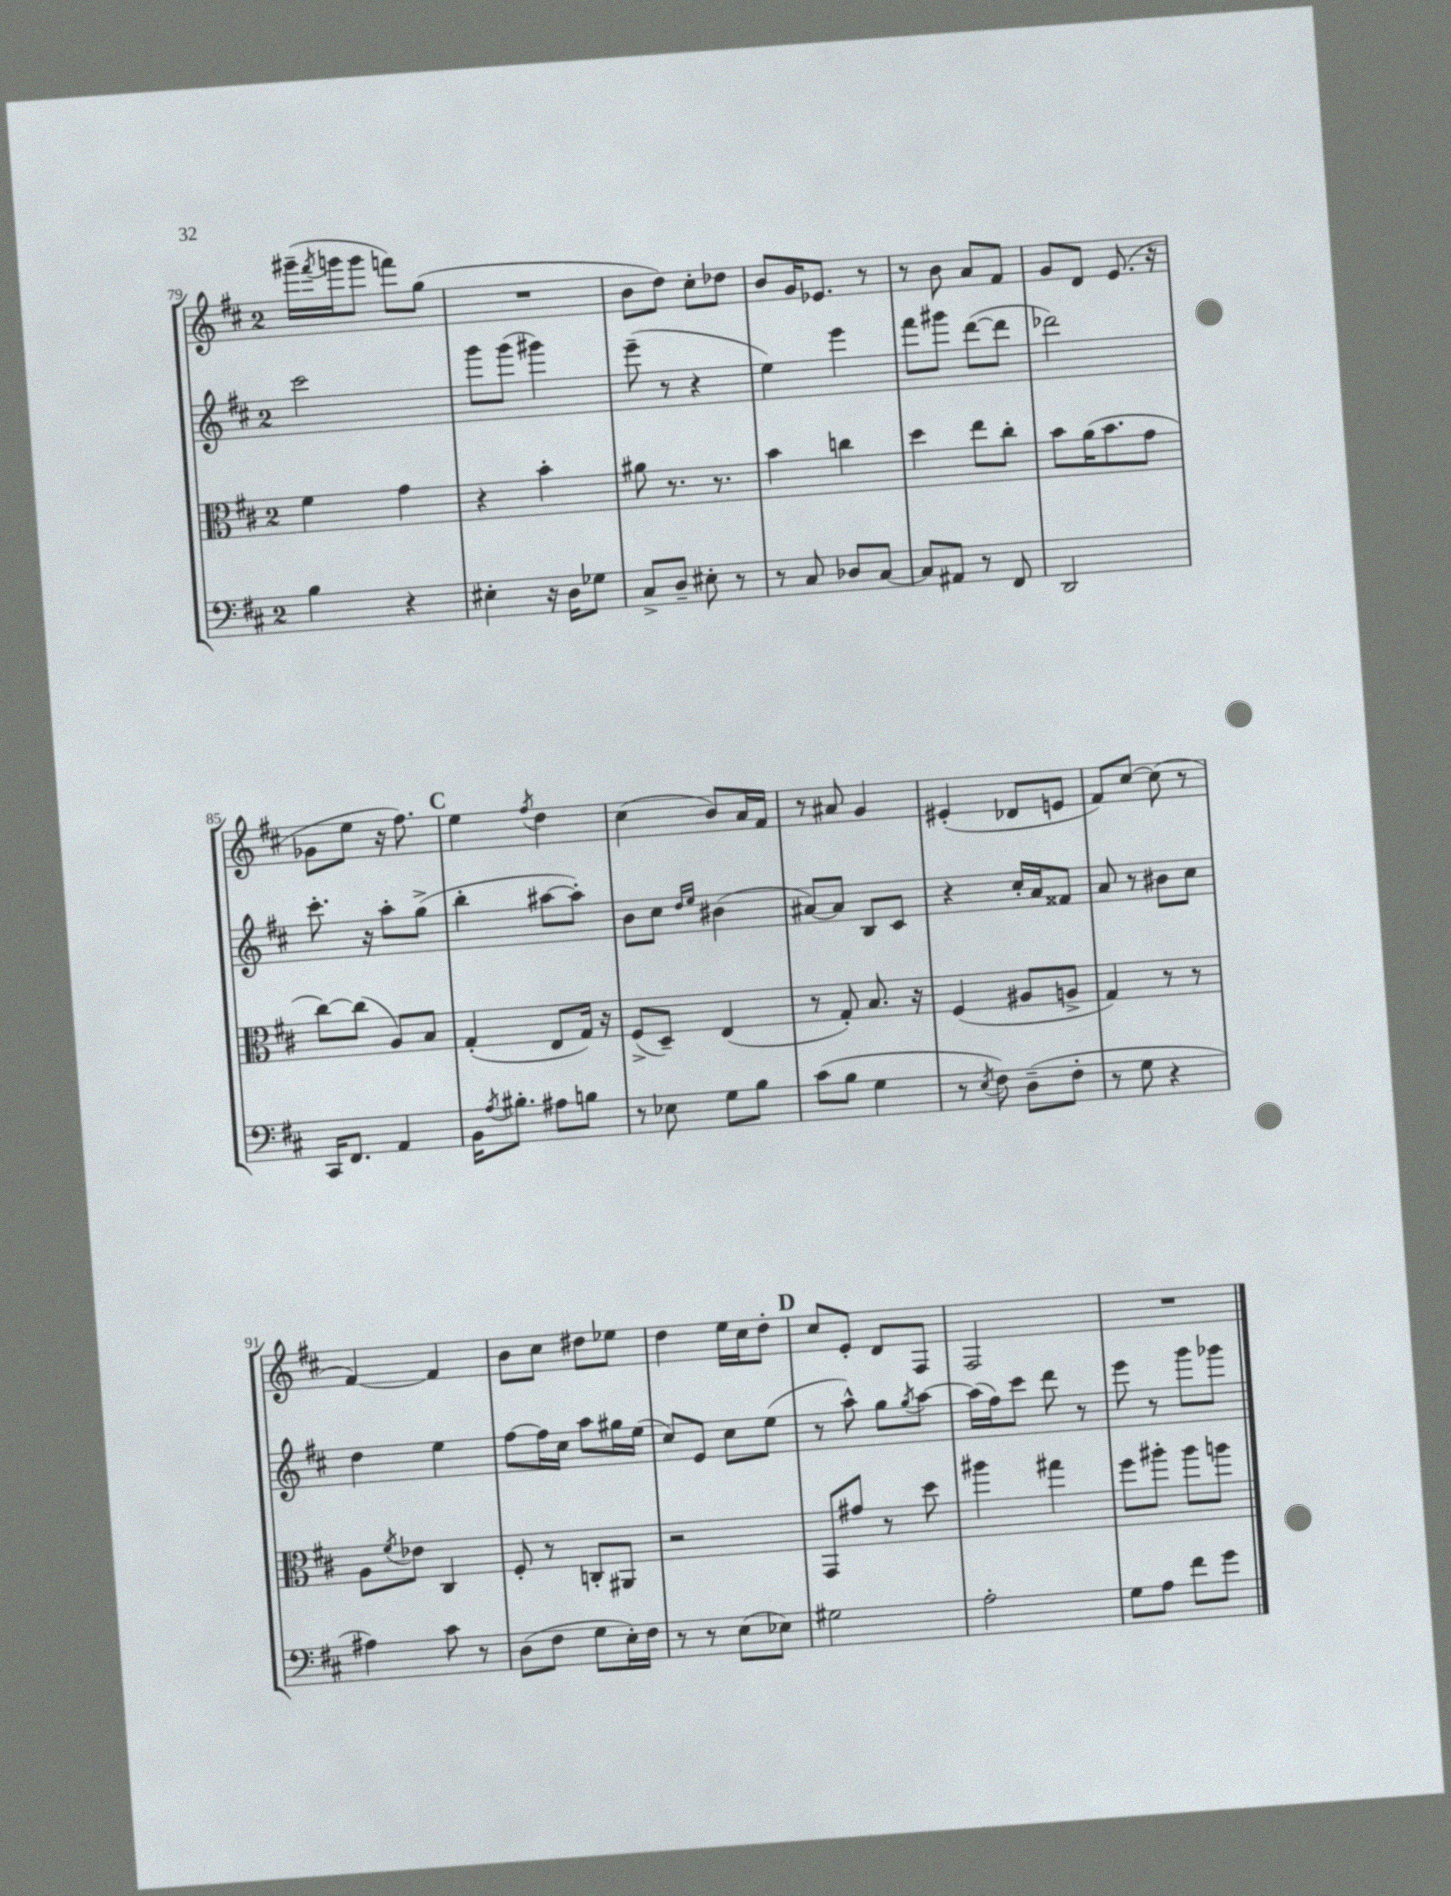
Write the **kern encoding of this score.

**kern	**kern	**kern	**kern
*staff4	*staff3	*staff2	*staff1
*clefF4	*clefC3	*clefG2	*clefG2
*k[f#c#]	*k[f#c#]	*k[f#c#]	*k[f#c#]
*M2/4	*M2/4	*M2/4	*M2/4
4B	4f#	2ccc#	(16ggg#~
.	.	.	8qfff#
.	.	.	16ggg
.	.	.	8ggg
4r	4g	.	8fff)
.	.	.	(8gg
=	=	=	=
4E#'	4r	8ggg	2r
.	.	(8ggg	.
16r	4b'	4ggg#)	.
16D	.	.	.
8G-	.	.	.
=	=	=	=
8C#^	8a#	(8eee~	8b
8D~	8.r	8r	8dd)
8E#'	.	4r	8cc#'
.	8.r	.	.
8r	.	.	8dd-
=	=	=	=
8r	4b	4ee)	8b
8C#	.	.	16g
.	.	.	8.e-
8D-	4cc	4eee	.
[8C#	.	.	8r
=	=	=	=
8C#]	4dd	8fff#	8r
8AA#	.	8ggg#	8b
8r	8ee	([8ddd	8a
8FF#	8cc#'	8ddd]	8f#
=	=	=	=
2DD	8b	2ddd-)	8g
.	(16a	.	8d
.	8.b	.	.
.	.	.	(8.e
.	8g	.	.
.	.	.	16r
=	=	=	=
16CC#	[8cc#)	8.ccc#'	8g-
8.FF#	.	.	.
.	(8cc#]	.	8ee
.	.	16r	.
4AA	8A)	8aa'	16r
.	.	.	8.ff#)
.	8B	(8gg^	.
=	=	=	=
16BB	(4G'	4bb'	4ee
8qA	.	.	.
8.B#'	.	.	.
.	.	.	8qff#
8A#	8E	[8aa#	4dd
8B	16G)	8aa#'])	.
.	16r	.	.
=	=	=	=
8r	(8F#^	8b	(4cc#
8E-	8D~)	8cc#	.
.	.	16qqdd	.
.	.	16qqee	.
8G	(4E	(4b#	8b)
8B	.	.	16a
.	.	.	16f#
=	=	=	=
(8c#	8r	[8a#)	8r
8B	8G')	8a#]	8a#
4G	8.B	8B	4g
.	.	8c#	.
.	16r	.	.
=	=	=	=
8r	(4F#	4r	(4e#'
8qE	.	.	.
8F#)	.	.	.
(8D~	8A#	16cc#'	8d-
.	.	16a	.
8F#'	8A^	8f##	8e
=	=	=	=
8r	4G)	8a	8f#)
8G	.	8r	[8cc#
4r	8r	8b#	(8cc#]
.	8r	8cc#	8r
=	=	=	=
4A#)	8A	4dd	[4f#)
.	8qf#	.	.
.	8e-	.	.
8c#	4C#	4ee	4f#]
8r	.	.	.
=	=	=	=
(8D	8F#'	[8ff#	8b
8F#	8r	16ff#]	8cc#
.	.	16cc#	.
8G	8C'	8aa	8dd#
16E')	8AA#	16gg#	8ee-
16F#	.	(16ee	.
=	=	=	=
8r	2r	8cc#)	4dd
8r	.	8e	.
(8E	.	8cc#	16ee
.	.	.	16cc#
8E-)	.	(8ee	8dd'
=	=	=	=
2G#	8GG	8r	8cc#
.	8g#	8aa^^)	8e'
.	8r	8gg	8d
.	.	8qgg	.
.	8dd	[8aa	8F#
=	=	=	=
2A'	4aa#	(16aa]	2F#
.	.	16ff#)	.
.	.	8ccc#	.
.	4gg#	8ddd	.
.	.	8r	.
=	=	=	=
8G	8ff#	8eee	2r
8A	8aa#'	8r	.
8f#	8aa#	8ggg	.
8g	8aa	8ggg-	.
==	==	==	==
*-	*-	*-	*-
